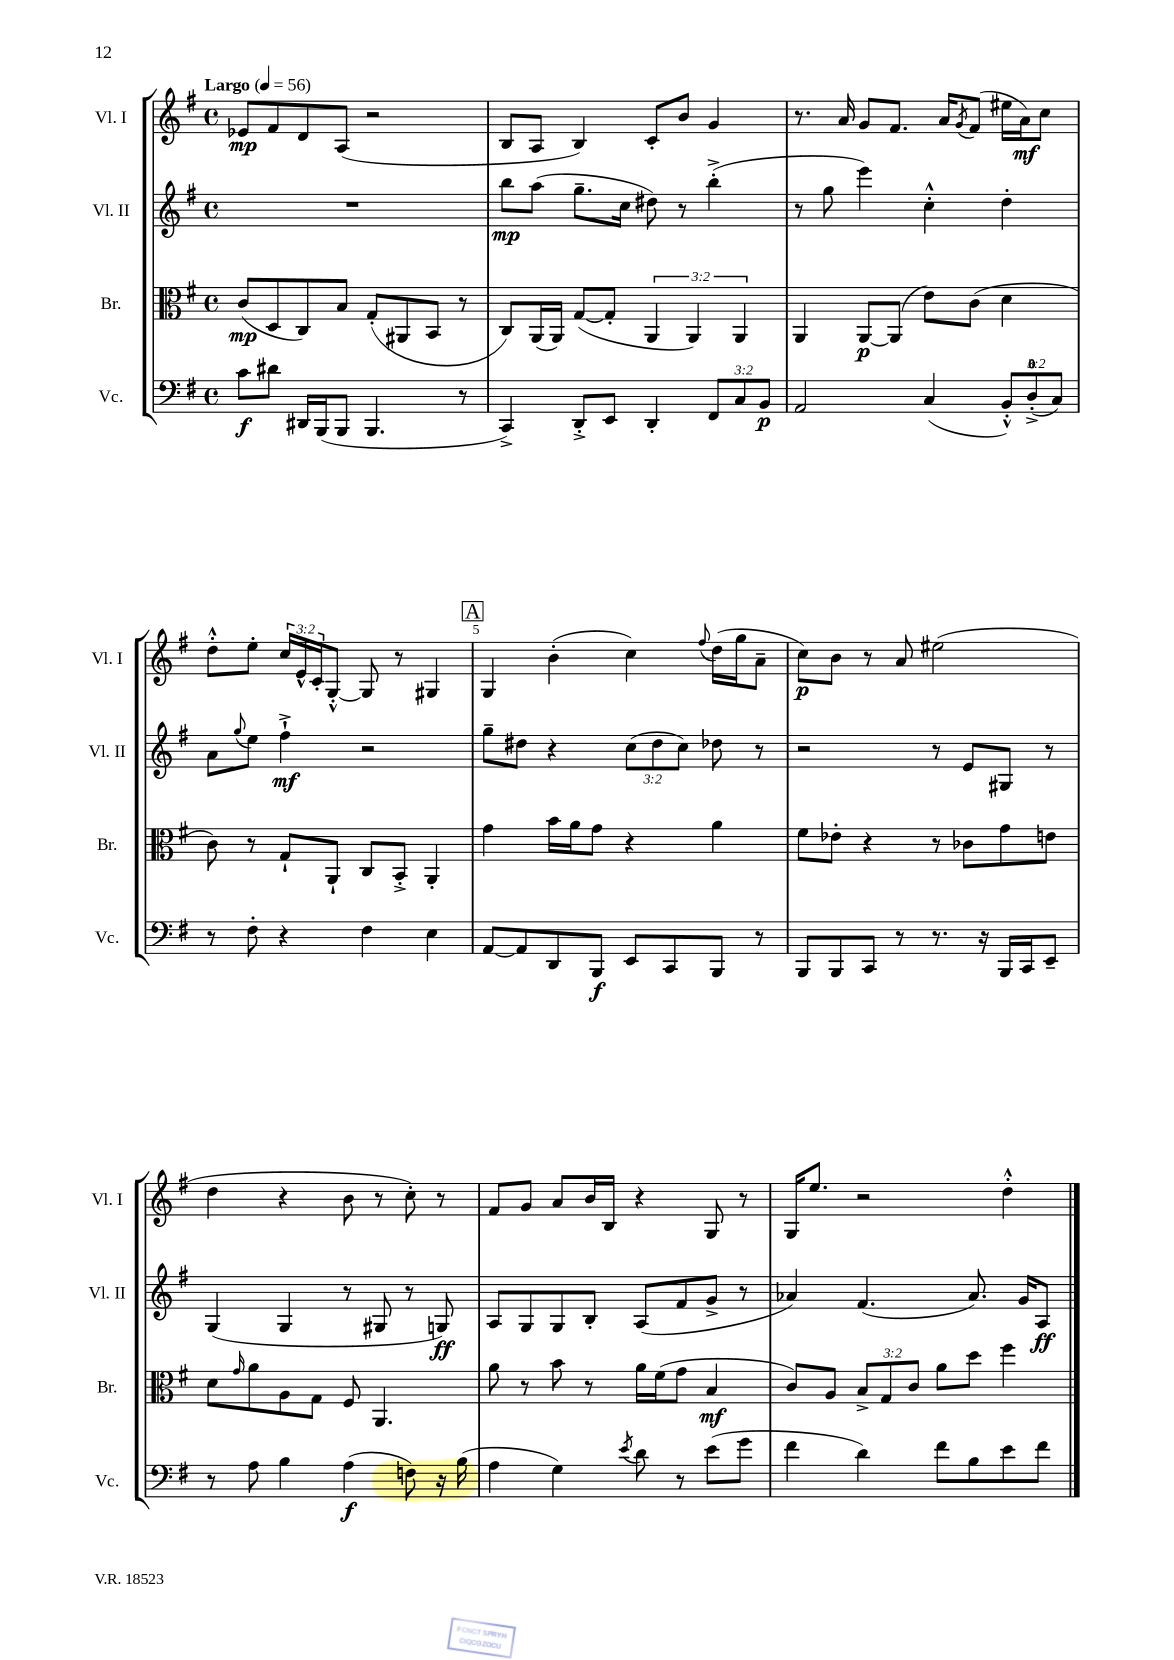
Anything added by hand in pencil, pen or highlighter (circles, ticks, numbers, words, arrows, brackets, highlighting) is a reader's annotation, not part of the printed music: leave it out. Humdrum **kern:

**kern	**kern	**kern	**kern
*staff4	*staff3	*staff2	*staff1
*clefF4	*clefC3	*clefG2	*clefG2
*k[f#]	*k[f#]	*k[f#]	*k[f#]
*M4/4	*M4/4	*M4/4	*M4/4
*met(c)	*met(c)	*met(c)	*met(c)
*MM56	*MM56	*MM56	*MM56
8c\L	(8c/L	1r	8e-/L
8d#\J	8D/	.	8f#/
16DD#/LL	8C/)	.	8d/
(16BBB/J	.	.	.
8BBB/J	8B/J	.	(8A/J
4.BBB/	(8G'/L	.	2r
.	8AA#/	.	.
.	8BB/J	.	.
8r	8r	.	.
=	=	=	=
4CC^/)	8C/L)	8bb\L	8B/L
.	(16AA/L	(8aa\J	8A/J
.	16AA/JJ)	.	.
8DD'^/L	([8G/L	8.gg~\L	4B/)
8EE/J	8G'/]J	.	.
.	.	16cc\Jk	.
4DD'/	6AA/	8dd#\)	8c'/L
.	.	8r	8b/J
.	6AA/)	.	.
12FF#/L	.	(4bb'^\	4g/
12C/	6AA/	.	.
12BB/J	.	.	.
=	=	=	=
2AA/	4AA/	8r	8.r
.	.	8gg\	.
.	.	.	16a/
.	[8AA/L	4eee\)	8g/L
.	(8AA/]J	.	8.f#/J
(4C/	8e\L)	4cc'^^\	.
.	.	.	16a/LK
.	.	.	8qg/
.	(8c\J	.	(8f#/J
12BB'^^/L)	4d\	4dd'\	16ee#\LL
.	.	.	16a\J)
(12D'^/	.	.	.
.	.	.	8cc\J
12C/J)	.	.	.
=	=	=	=
8r	8c\)	8a\L	8dd'^^\L
.	.	8qqgg/	.
8F#'\	8r	8ee\J	8ee'\J
4r	8G`/L	4ff#`^\	24cc/LL
.	.	.	24e^^/
.	.	.	24c'/J
.	8AA`/J	.	[8G'^^/J
4F#\	8C/L	2r	8G/]
.	8BB'^/J	.	8r
4E\	4AA'/	.	4G#/
=	=	=	=
[8AA/L	4g\	8gg~\L	4G/
8AA/]	.	8dd#\J	.
8DD/	16b\LL	4r	(4b'\
.	16a\J	.	.
8BBB/J	8g\J	.	.
8EE/L	4r	(12cc\L	4cc\)
.	.	12dd#\	.
8CC/	.	.	.
.	.	12cc\J)	.
.	.	.	8qqff#/
8BBB/J	4a\	8dd-\	(16dd\LL
.	.	.	16gg\J
8r	.	8r	8a~\J
=	=	=	=
8BBB/L	8f#\L	2r	8cc\L)
8BBB/	8e-'\J	.	8b\J
8CC/J	4r	.	8r
8r	.	.	8a/
8.r	8r	8r	(2ee#\
.	8c-\L	8e/L	.
16r	.	.	.
16BBB/LL	8g\	8G#/J	.
16CC/J	.	.	.
8EE~/J	8e\J	8r	.
=	=	=	=
8r	8d\L	(4G/	4dd\
.	16qqg/	.	.
8A\	8a\	.	.
4B\	8A\	4G/	4r
.	8G\J	.	.
(4A\	8F#/	8r	8b\
.	4.AA/	8G#/	8r
8F\)	.	8r	8cc'\)
16r	.	8G/)	8r
(16B\	.	.	.
=	=	=	=
4A\	8a\	8A/L	8f#/L
.	8r	8G/	8g/J
4G\)	8b\	8G/	8a/L
.	8r	8B'/J	16b/L
.	.	.	16B/JJ
8qe/	.	.	.
8d\	16a\LL	(8A/L	4r
.	(16f#\J	.	.
8r	8g\J	8f#/	.
(8e\L	4B/	8g^/J	8G/
8g\J	.	8r	8r
=	=	=	=
4f#\	8c/L)	4a-/)	16G/LK
.	.	.	8.ee/J
.	8A/J	.	.
4d\)	12B^/L	(4.f#/	2r
.	12G/	.	.
.	12c/J	.	.
8f#\L	8a\L	.	.
8B\	8dd\J	8.a-/)	.
8e\	4ff#\	.	4dd'^^\
.	.	16g/LK	.
8f#\J	.	8A/J	.
==	==	==	==
*-	*-	*-	*-
